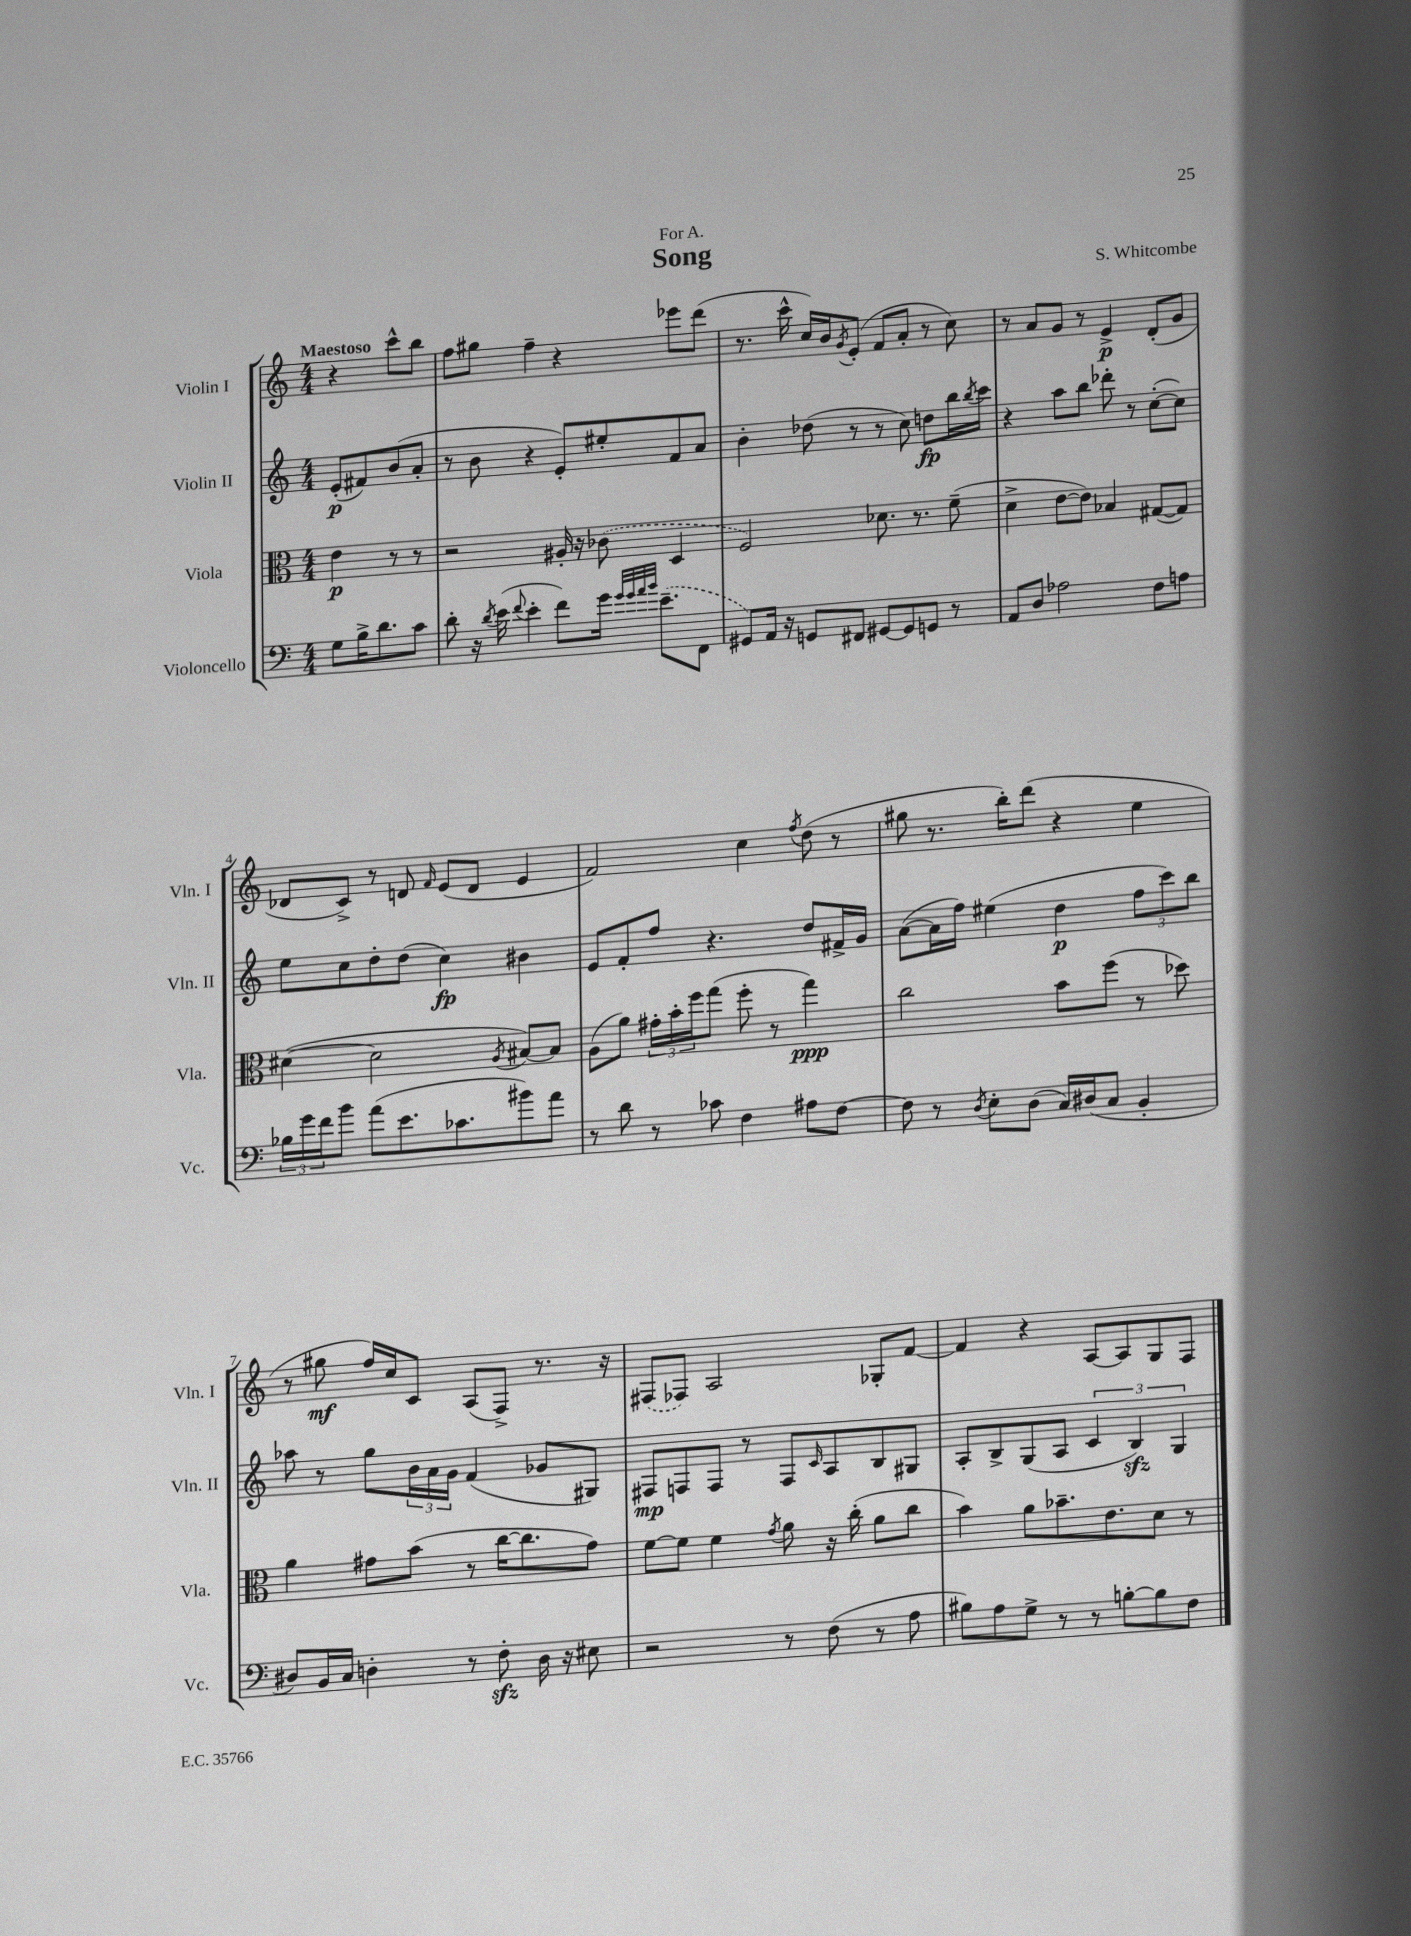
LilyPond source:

\header { title = "Song" composer = "S. Whitcombe" dedication = "For A." }
<<
\new StaffGroup <<
\new Staff = "s0" \with { instrumentName = "Violin I" shortInstrumentName = "Vln. I" } {
    \clef treble \key c \major \numericTimeSignature \time 4/4 \partial 2 \tempo "Maestoso"
    r4 c'''8-^ b''8 |
    f''8 gis''8 f''4-- r4 ees'''8 d'''8( |
    r8. c'''16-^ c''16) b'16 \acciaccatura { g'8 } e'8-.( f'8 a'8-. r8 c''8) |
    r8 a'8 g'8 r8 e'4->\p d'8-.( g'8 |
    des'8 c'8->) r8 d'8 \grace { f'16 } e'8( d'8 e'4 |
    f'2) c''4 \acciaccatura { f''8 } d''8( r8 |
    gis''8 r8. b''16-.) d'''8( r4 e''4 |
    r8 gis''8\mf f''16) c''16 c'8 a8( f8->) r8. r16 |
    \once \slurDashed fis8( fes8) a2 ges8-. f'8~ |
    f'4 r4 a8~ a8 g8 f8 \bar "|." |
}
\new Staff = "s1" \with { instrumentName = "Violin II" shortInstrumentName = "Vln. II" } {
    \clef treble \key c \major \numericTimeSignature \time 4/4 \partial 2
    e'8-.\p( fis'8) b'8( a'8-. |
    r8 b'8 r4 e'8-.) eis''8-. f'8 a'8 |
    b'4-. des''8( r8 r8 c''8) d''8\fp b''16 \acciaccatura { b''8 } c'''16 |
    r4 a''8 b''8 des'''8-. r8 c''8~-.( c''8) |
    e''8 c''8 d''8-. d''8( c''4\fp) bis'4 |
    e'8 f'8-. f''8 r4. d''8 fis'16-> g'16 |
    a'8~( a'16 f''16) eis''4( d''4\p \tuplet 3/2 { f''8 c'''8) b''8 } |
    aes''8 r8 g''8 \tuplet 3/2 { b'16 a'16 g'16 } f'4( ges'8 gis8) |
    fis8\mp f8 f8 r8 f8 \grace { c'16 } a8 b8 gis8 |
    a8-. b8-> g8( a8 \tuplet 3/2 { c'4 b4\sfz) g4 } \bar "|." |
}
\new Staff = "s2" \with { instrumentName = "Viola" shortInstrumentName = "Vla." } {
    \clef alto \key c \major \numericTimeSignature \time 4/4 \partial 2
    e'4\p r8 r8 |
    r2 ais16-. r16 \once \slurDashed ces'8( d4 |
    f2) des'8. r8. f'8--( |
    d'4-> e'8~ e'8) bes4 gis8~( gis8) |
    dis'4~( dis'2 \acciaccatura { a8 } bis8~) bis8 |
    a8( a'8) \tuplet 3/2 { gis'16-. b'16-. f''16 } g''8( f''8-. r8 g''4\ppp) |
    c''2 b'8 f''8( r8 des''8) |
    a'4 gis'8 b'8( r8 c''16~ c''8. gis'8) |
    f'8~ f'8 f'4 \acciaccatura { g'8 } a'8 r16 c''16-.( a'8 c''8 |
    b'4) a'8 bes'8.-- e'8. d'8 r8 \bar "|." |
}
\new Staff = "s3" \with { instrumentName = "Violoncello" shortInstrumentName = "Vc." } {
    \clef bass \key c \major \numericTimeSignature \time 4/4 \partial 2
    g8 b16-> d'8. c'8 |
    d'8-. r16 \acciaccatura { d'8 } e'16( \appoggiatura { f'8 } e'4-. f'8) g'16 \grace { g'32 g'32 a'32 b'32 } \once \slurDashed e'8.--( f,8 |
    gis,8) a,16 r16 g,8 fis,8 gis,8~ gis,8 g,8 r8 |
    a,8 d8 aes2 f8 a8 |
    \tuplet 3/2 { bes16 g'16 f'16 } b'8 a'8( e'8. ces'8. bis'8) a'8 |
    r8 d'8 r8 ces'8 f4 ais8 f8~ |
    f8 r8 \acciaccatura { d8 } e8-. d8( c16) dis16( c8 b,4-. |
    dis8) b,16 c16 d4-. r8 f8-.\sfz d16 r16 eis8 |
    r2 r8 f8( r8 a8 |
    bis8) a8 g8-> r8 r8 b8~-. b8 f8 \bar "|." |
}
>>
>>
